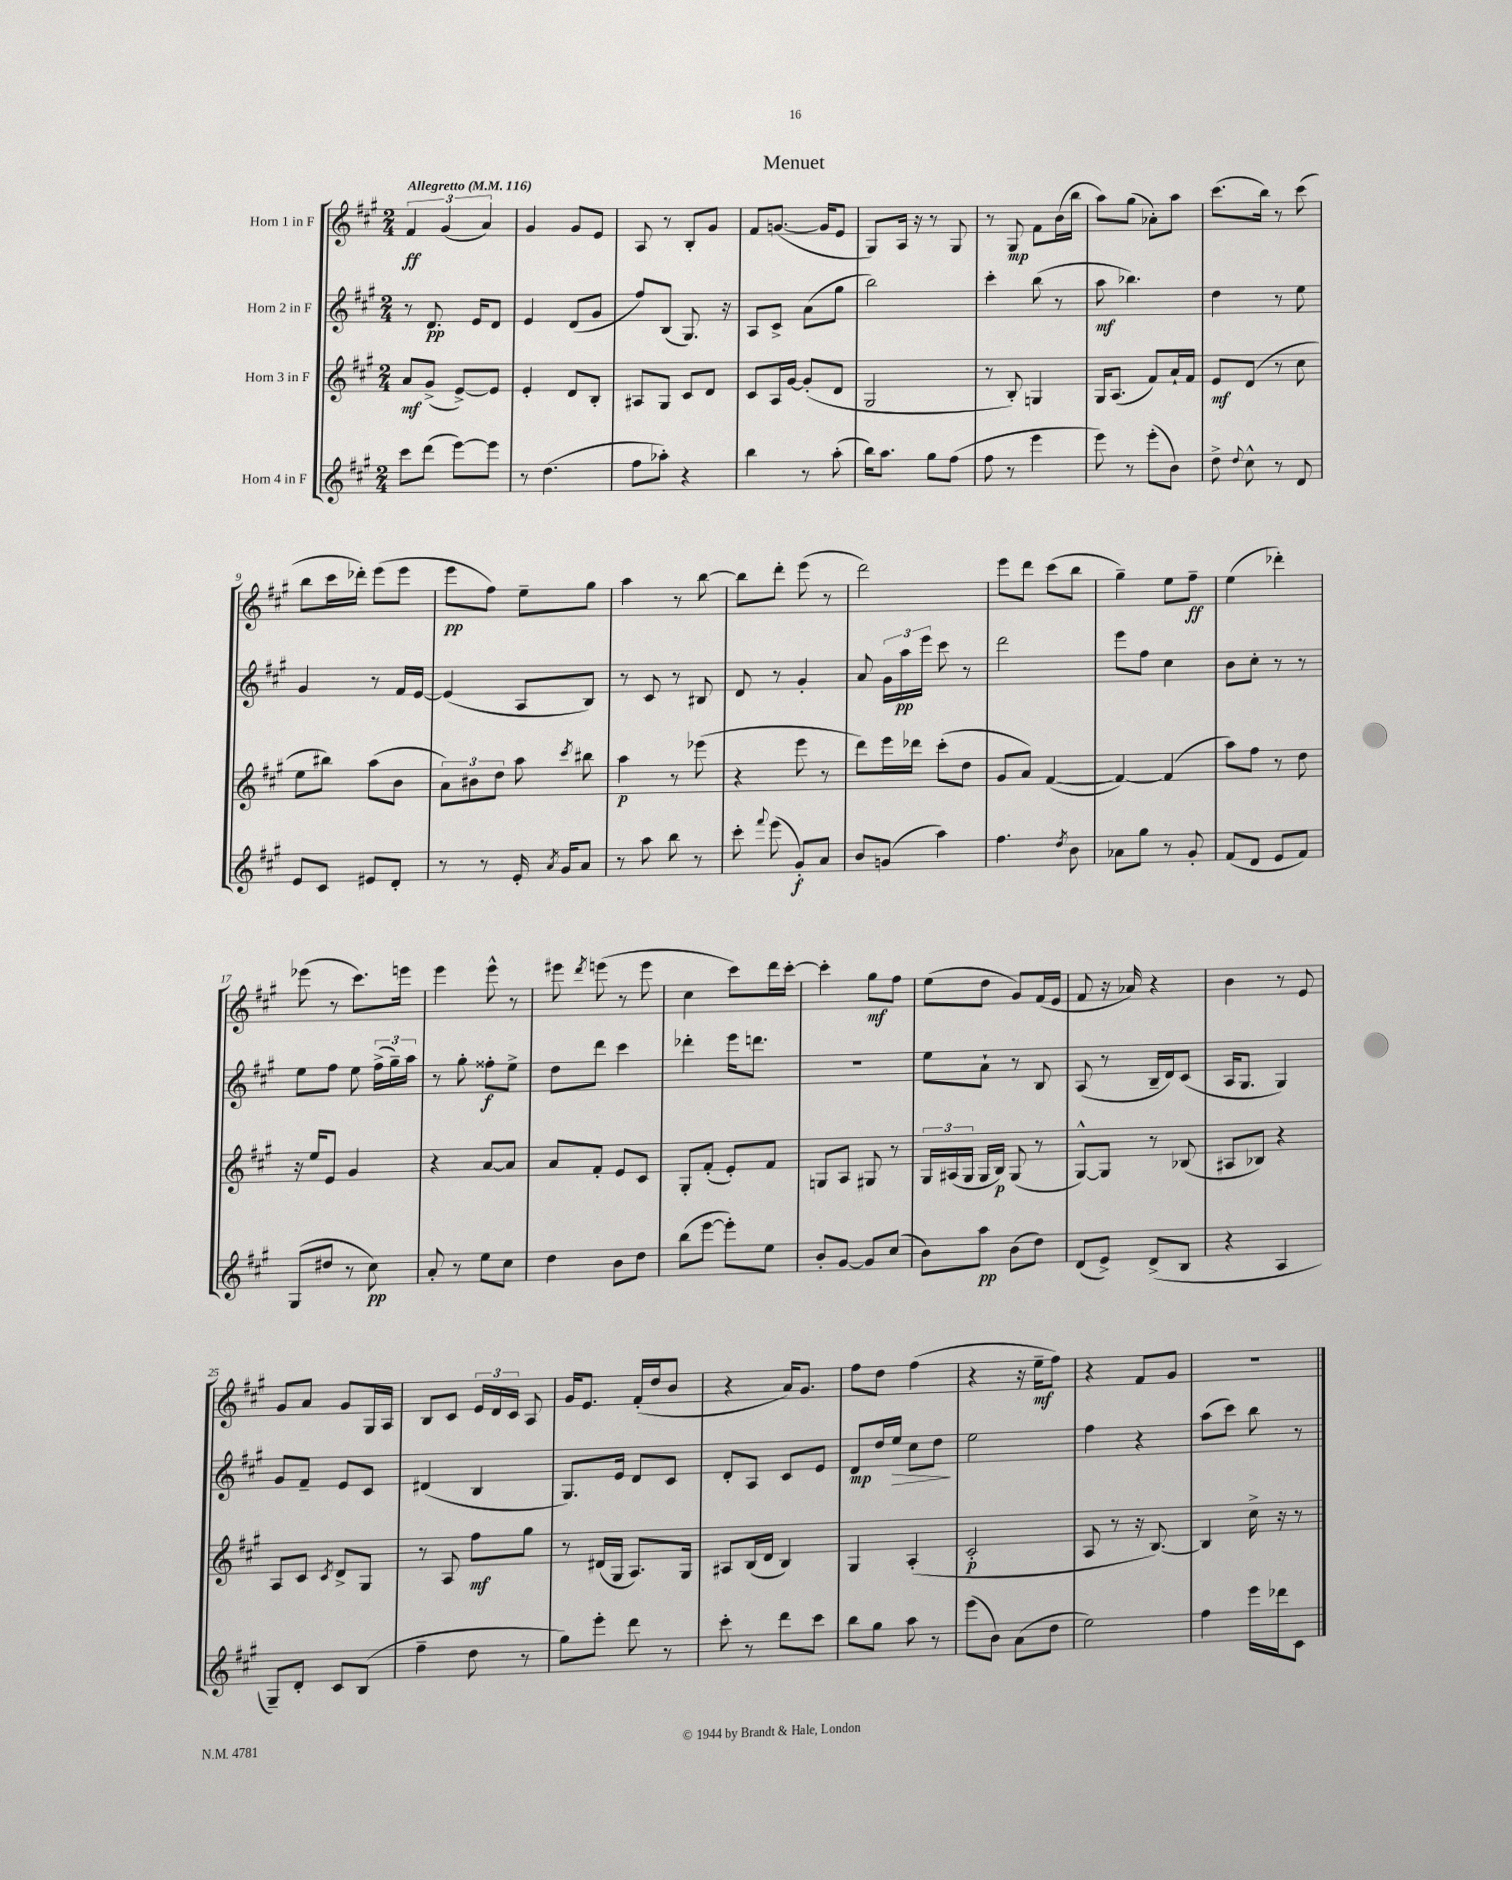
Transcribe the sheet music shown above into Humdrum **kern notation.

**kern	**dynam	**kern	**dynam	**kern	**dynam	**kern	**dynam
*part4	*part4	*part3	*part3	*part2	*part2	*part1	*part1
*staff4	*staff4	*staff3	*staff3	*staff2	*staff2	*staff1	*staff1
*I"Horn 4 in F	*	*I"Horn 3 in F	*	*I"Horn 2 in F	*	*I"Horn 1 in F	*
*clefG2	*	*clefG2	*	*clefG2	*	*clefG2	*
*k[f#c#g#]	*	*k[f#c#g#]	*	*k[f#c#g#]	*	*k[f#c#g#]	*
*M2/4	*	*M2/4	*	*M2/4	*	*M2/4	*
*MM116	*	*MM116	*	*MM116	*	*MM116	*
=1	=1	=1	=1	=1	=1	=1	=1
!	!	!	!	!	!	!LO:TX:a:B:t=Allegretto	!
8ccc#\L	.	8a/L	mf	8r	.	6f#/	ff
(8ddd\J	.	(8g#^/J	.	8.d/	pp	.	.
.	.	.	.	.	.	(6g#/	.
[8eee\L)	.	[8e^/L)	.	.	.	.	.
.	.	.	.	16e/KL	.	.	.
.	.	.	.	.	.	6a/)	.
8eee\J]	.	8e/J]	.	8d/J	.	.	.
=2	=2	=2	=2	=2	=2	=2	=2
8r	.	4e'/	.	4e/	.	4g#/	.
(4.dd\	.	.	.	.	.	.	.
.	.	8d/L	.	(8d/L	.	8g#/L	.
.	.	8B'/J	.	8g#/J	.	8e/J	.
=3	=3	=3	=3	=3	=3	=3	=3
8ff#\L	.	8A#X/L	.	8ff#/L)	.	8A/	.
8aa-X'\J)	.	8G#/J	.	(8B/J	.	8r	.
4r	.	8c#/L	.	8.G#/)	.	8B'/L	.
.	.	8d/J	.	.	.	8g#/J	.
.	.	.	.	16r	.	.	.
=4	=4	=4	=4	=4	=4	=4	=4
4bb\	.	8c#/L	.	8A/L	.	8f#/L	.
.	.	16A/L	.	8c#^/J	.	([8.gn/J	.
.	.	[16g#/JJ	.	.	.	.	.
8r	.	(8g#'/L]	.	(8a\L	.	.	.
.	.	.	.	.	.	16g/KL]	.
(8aa'\	.	8d/J	.	8gg#\J	.	8e/J	.
=5	=5	=5	=5	=5	=5	=5	=5
16bb\KL)	.	2G#/	.	2bb\)	.	8G#/L)	.
8.aa\J	.	.	.	.	.	.	.
.	.	.	.	.	.	16A/Jk	.
.	.	.	.	.	.	16r	.
8gg#\L	.	.	.	.	.	8r	.
(8ff#\J	.	.	.	.	.	8G#/	.
=6	=6	=6	=6	=6	=6	=6	=6
8ff#\	.	8r	.	4ccc#'\	.	8r	.
8r	.	8B'/)	.	.	.	8G#/	mp
4eee\	.	4Gn/	.	(8bb\	.	8f#\L	.
.	.	.	.	8r	.	(16b\L	.
.	.	.	.	.	.	16bb\JJ	.
=7	=7	=7	=7	=7	=7	=7	=7
8eee\)	.	16G#/KL	.	8aa\	mf	8aa\L)	.
.	.	(8.A/J	.	.	.	.	.
8r	.	.	.	4.bb-X\)	.	(8gg#\J	.
(8eee'\L	.	8f#/L)	.	.	.	8a-X'\L)	.
8b\J)	.	16a`/L	.	.	.	8aa\J	.
.	.	16f#/JJ	.	.	.	.	.
=8	=8	=8	=8	=8	=8	=8	=8
8dd^\	.	8e/L	mf	4dd\	.	(8.ccc#\L	.
8qqdd/	.	.	.	.	.	.	.
8cc#^^\	.	(8d/J	.	.	.	.	.
.	.	.	.	.	.	16bb\Jk)	.
8r	.	8r	.	8r	.	8r	.
8d/	.	8cc#\	.	8ee\	.	(8ccc#\	.
!!LO:LB:g=z
=9	=9	=9	=9	=9	=9	=9	=9
8e/L	.	8ee\L	.	4g#/	.	8bb\L	.
8c#/J	.	8bb#X\J)	.	.	.	16ccc#\L	.
.	.	.	.	.	.	16ddd-X'\JJ)	.
8e#X/L	.	(8aa\L	.	8r	.	(8eee\L	.
8d'/J	.	8b\J	.	16f#/LL	.	8eee\J	.
.	.	.	.	[16e/JJ	.	.	.
=10	=10	=10	=10	=10	=10	=10	=10
8r	.	12a\L)	.	(4e/]	.	8eee\L	pp
.	.	12b#X\	.	.	.	.	.
8r	.	.	.	.	.	8ff#\J)	.
.	.	12dd\J	.	.	.	.	.
16e'/	.	8aa\	.	8A/L	.	8ee~\L	.
8qa/	.	.	.	.	.	.	.
16g#/KL	.	.	.	.	.	.	.
.	.	8qccc#/	.	.	.	.	.
8a/J	.	8bb#X\	.	8B/J)	.	8gg#\J	.
=11	=11	=11	=11	=11	=11	=11	=11
8r	.	4aa\	p	8r	.	4aa\	.
8aa\	.	.	.	8c#/	.	.	.
8bb\	.	8r	.	8r	.	8r	.
8r	.	(8eee-X\	.	8B#X/	.	[8bb\	.
=12	=12	=12	=12	=12	=12	=12	=12
8ccc#'\	.	4r	.	8d/	.	8bb\L]	.
8qqfff#/	.	.	.	.	.	.	.
(8eee\	.	.	.	8r	.	8ddd'\J	.
8g#'/L)	f	8eee\	.	4g#'/	.	(8eee\	.
8a/J	.	8r	.	.	.	8r	.
=13	=13	=13	=13	=13	=13	=13	=13
8b/L	.	8ddd\L)	.	8a/	.	2ddd\)	.
(8gn/J	.	16eee\L	.	24g#\LL	.	.	.
.	.	.	.	24aa\	pp	.	.
.	.	16ddd-X\JJ	.	.	.	.	.
.	.	.	.	24eee\JJ	.	.	.
4aa\)	.	(8ccc#'\L	.	8ccc#\	.	.	.
.	.	8dd\J	.	8r	.	.	.
=14	=14	=14	=14	=14	=14	=14	=14
4.ff#\	.	8g#/L	.	2ddd\	.	8eee\L	.
.	.	8a/J)	.	.	.	8ddd\J	.
.	.	([4f#/	.	.	.	(8ccc#\L	.
8qdd/	.	.	.	.	.	.	.
8b\	.	.	.	.	.	8bb\J	.
=15	=15	=15	=15	=15	=15	=15	=15
8a-X\L	.	4f#/_)	.	8eee\L	.	4gg#~\)	.
8gg#\J	.	.	.	8ff#\J	.	.	.
8r	.	(4f#/]	.	4cc#\	.	8ee\L	.
8g#'/	.	.	.	.	.	8ff#~\J	ff
=16	=16	=16	=16	=16	=16	=16	=16
(8f#/L	.	8aa\L)	.	8b\L	.	(4ee\	.
8d/J	.	8ff#\J	.	8cc#'\J	.	.	.
8e/L	.	8r	.	8r	.	4ddd-X'\)	.
8f#/J)	.	8dd\	.	8r	.	.	.
!!LO:LB:g=z
=17	=17	=17	=17	=17	=17	=17	=17
(8G#/L	.	16r	.	8ee\L	.	(8eee-X\	.
.	.	16ee/KL	.	.	.	.	.
8dd#X/J	.	8e/J	.	8ff#\J	.	8r	.
8r	.	4g#/	.	8ee\	.	8.ccc#\L)	.
8cc#\)	pp	.	.	(24ff#^\LL	.	.	.
.	.	.	.	24gg#~\)	.	.	.
.	.	.	.	.	.	16eeen\Jk	.
.	.	.	.	24aa\JJ	.	.	.
=18	=18	=18	=18	=18	=18	=18	=18
8a'/	.	4r	.	8r	.	4eee\	.
8r	.	.	.	8gg#'\	.	.	.
8ee\L	.	[8a/L	.	8ff##X'\L	f	8eee^^\	.
8cc#\J	.	8a/J]	.	8ee^\J	.	8r	.
=19	=19	=19	=19	=19	=19	=19	=19
4dd\	.	8a/L	.	8dd\L	.	8eee#X\	.
.	.	.	.	.	.	8qddd/	.
.	.	8f#'/J	.	8ddd\J	.	(8eeen\	.
8b\L	.	8e/L	.	4ccc#\	.	8r	.
8dd\J	.	8c#/J	.	.	.	8eee\	.
=20	=20	=20	=20	=20	=20	=20	=20
(8bb\L	.	8G#'/L	.	4ddd-X'\	.	4cc#\	.
[8eee\J	.	(8f#'/J	.	.	.	.	.
8eee'\L])	.	8e'/L)	.	16eee\KL	.	8ccc#\L)	.
.	.	.	.	8.dddn\J	.	.	.
8ee\J	.	8f#/J	.	.	.	16ddd\L	.
.	.	.	.	.	.	[16ccc#'\JJ	.
=21	=21	=21	=21	=21	=21	=21	=21
8b'/L	.	8Gn/L	.	2r	.	4ccc#'\]	.
[8g#/J	.	8A/J	.	.	.	.	.
8g#/L]	.	8G#X/	.	.	.	8gg#\L	mf
(8cc#/J	.	8r	.	.	.	8ff#\J	.
=22	=22	=22	=22	=22	=22	=22	=22
8b\L)	.	24G#/LL	.	8ee\L	.	(8ee\L	.
.	.	(24A#X/	.	.	.	.	.
.	.	24G#/JJ	.	.	.	.	.
8aa\J	pp	16G#/LL	.	8a`\J	.	8dd\J	.
.	.	16B/JJ)	p	.	.	.	.
(8b\L	.	(8G#/	.	8r	.	8g#/L)	.
8dd\J)	.	8r	.	8B/	.	(16f#/L	.
.	.	.	.	.	.	16e/JJ	.
=23	=23	=23	=23	=23	=23	=23	=23
(8d/L	.	[8G#^^/L)	.	(8A/	.	8f#/	.
8e^/J)	.	8G#/J]	.	8r	.	16r	.
.	.	.	.	.	.	16a-X/)	.
(8d^/L	.	8r	.	16B~/LL	.	4r	.
.	.	.	.	16d/J)	.	.	.
8B/J	.	(8B-X/	.	(8c#/J	.	.	.
=24	=24	=24	=24	=24	=24	=24	=24
4r	.	8A#X/L	.	16A/KL	.	4b\	.
.	.	.	.	8.G#/J	.	.	.
.	.	8B-X/J)	.	.	.	.	.
4A/	.	4r	.	4G#/)	.	8r	.
.	.	.	.	.	.	8e/	.
!!LO:LB:g=z
=25	=25	=25	=25	=25	=25	=25	=25
8G#~/L)	.	8A/L	.	8g#/L	.	8g#/L	.
8d'/J	.	8c#/J	.	8f#~/J	.	8a/J	.
.	.	8qc#/	.	.	.	.	.
8c#/L	.	8d^/L	.	8e/L	.	8g#/L	.
(8B/J	.	8G#/J	.	8c#/J	.	16G#/L	.
.	.	.	.	.	.	16A/JJ	.
=26	=26	=26	=26	=26	=26	=26	=26
4ff#~\	.	8r	.	(4d#X/	.	8B/L	.
.	.	8A/	.	.	.	8c#/J	.
8dd\	.	8ff#\L	mf	4B/	.	24e/LL	.
.	.	.	.	.	.	24d/	.
.	.	.	.	.	.	24c#/JJ	.
8r	.	8gg#\J	.	.	.	8A/	.
=27	=27	=27	=27	=27	=27	=27	=27
8gg#\L)	.	8r	.	8.G#/L)	.	16g#/KL	.
.	.	.	.	.	.	8.e/J	.
8eee'\J	.	(16d#X/LL	.	.	.	.	.
.	.	16G#/JJ	.	16e/Jk	.	.	.
8ddd\	.	8.A/L)	.	8d/L	.	(16f#'/LL	.
.	.	.	.	.	.	16dd/J	.
8r	.	.	.	8c#/J	.	8b/J	.
.	.	16G#/Jk	.	.	.	.	.
=28	=28	=28	=28	=28	=28	=28	=28
8ccc#'\	.	8A#X/L	.	8d'/L	.	4r	.
8r	.	(16B/L	.	8A/J	.	.	.
.	.	16d/JJ	.	.	.	.	.
8ddd\L	.	4B/)	.	8c#/L	.	16a/KL)	.
.	.	.	.	.	.	8.g#/J	.
8ccc#\J	.	.	.	8e/J	.	.	.
=29	=29	=29	=29	=29	=29	=29	=29
8bb\L	.	4G#/	.	8d/L	mp	8ff#\L	.
8gg#\J	.	.	.	16dd/L	.	8dd\J	.
!	!	!	!	!	!LO:HP:b	!	!
.	.	.	.	16ee/JJ	>	.	.
8aa\	.	(4A'/	.	8cc#\L	.	(4ff#\	.
8r	.	.	.	8dd\J	.	.	.
.	.	.	.	.	]	.	.
=30	=30	=30	=30	=30	=30	=30	=30
(8eee\L	.	2c#'/	p	2ee\	.	4r	.
8b\J)	.	.	.	.	.	.	.
(8a\L	.	.	.	.	.	16r	.
.	.	.	.	.	.	16ee~\KL	mf
8dd\J	.	.	.	.	.	8ff#\J)	.
=31	=31	=31	=31	=31	=31	=31	=31
2ee\)	.	8A/	.	4ff#\	.	4r	.
.	.	8r	.	.	.	.	.
.	.	16r	.	4r	.	8f#/L	.
.	.	[8.B/)	.	.	.	.	.
.	.	.	.	.	.	8g#/J	.
=32	=32	=32	=32	=32	=32	=32	=32
4ff#\	.	4B/]	.	(8aa\L	.	2r	.
.	.	.	.	8ccc#\J)	.	.	.
16eee\LL	.	16cc#^\	.	8bb\	.	.	.
16ddd-X\J	.	16r	.	.	.	.	.
8c#\J	.	8r	.	8r	.	.	.
==	==	==	==	==	==	==	==
*-	*-	*-	*-	*-	*-	*-	*-
